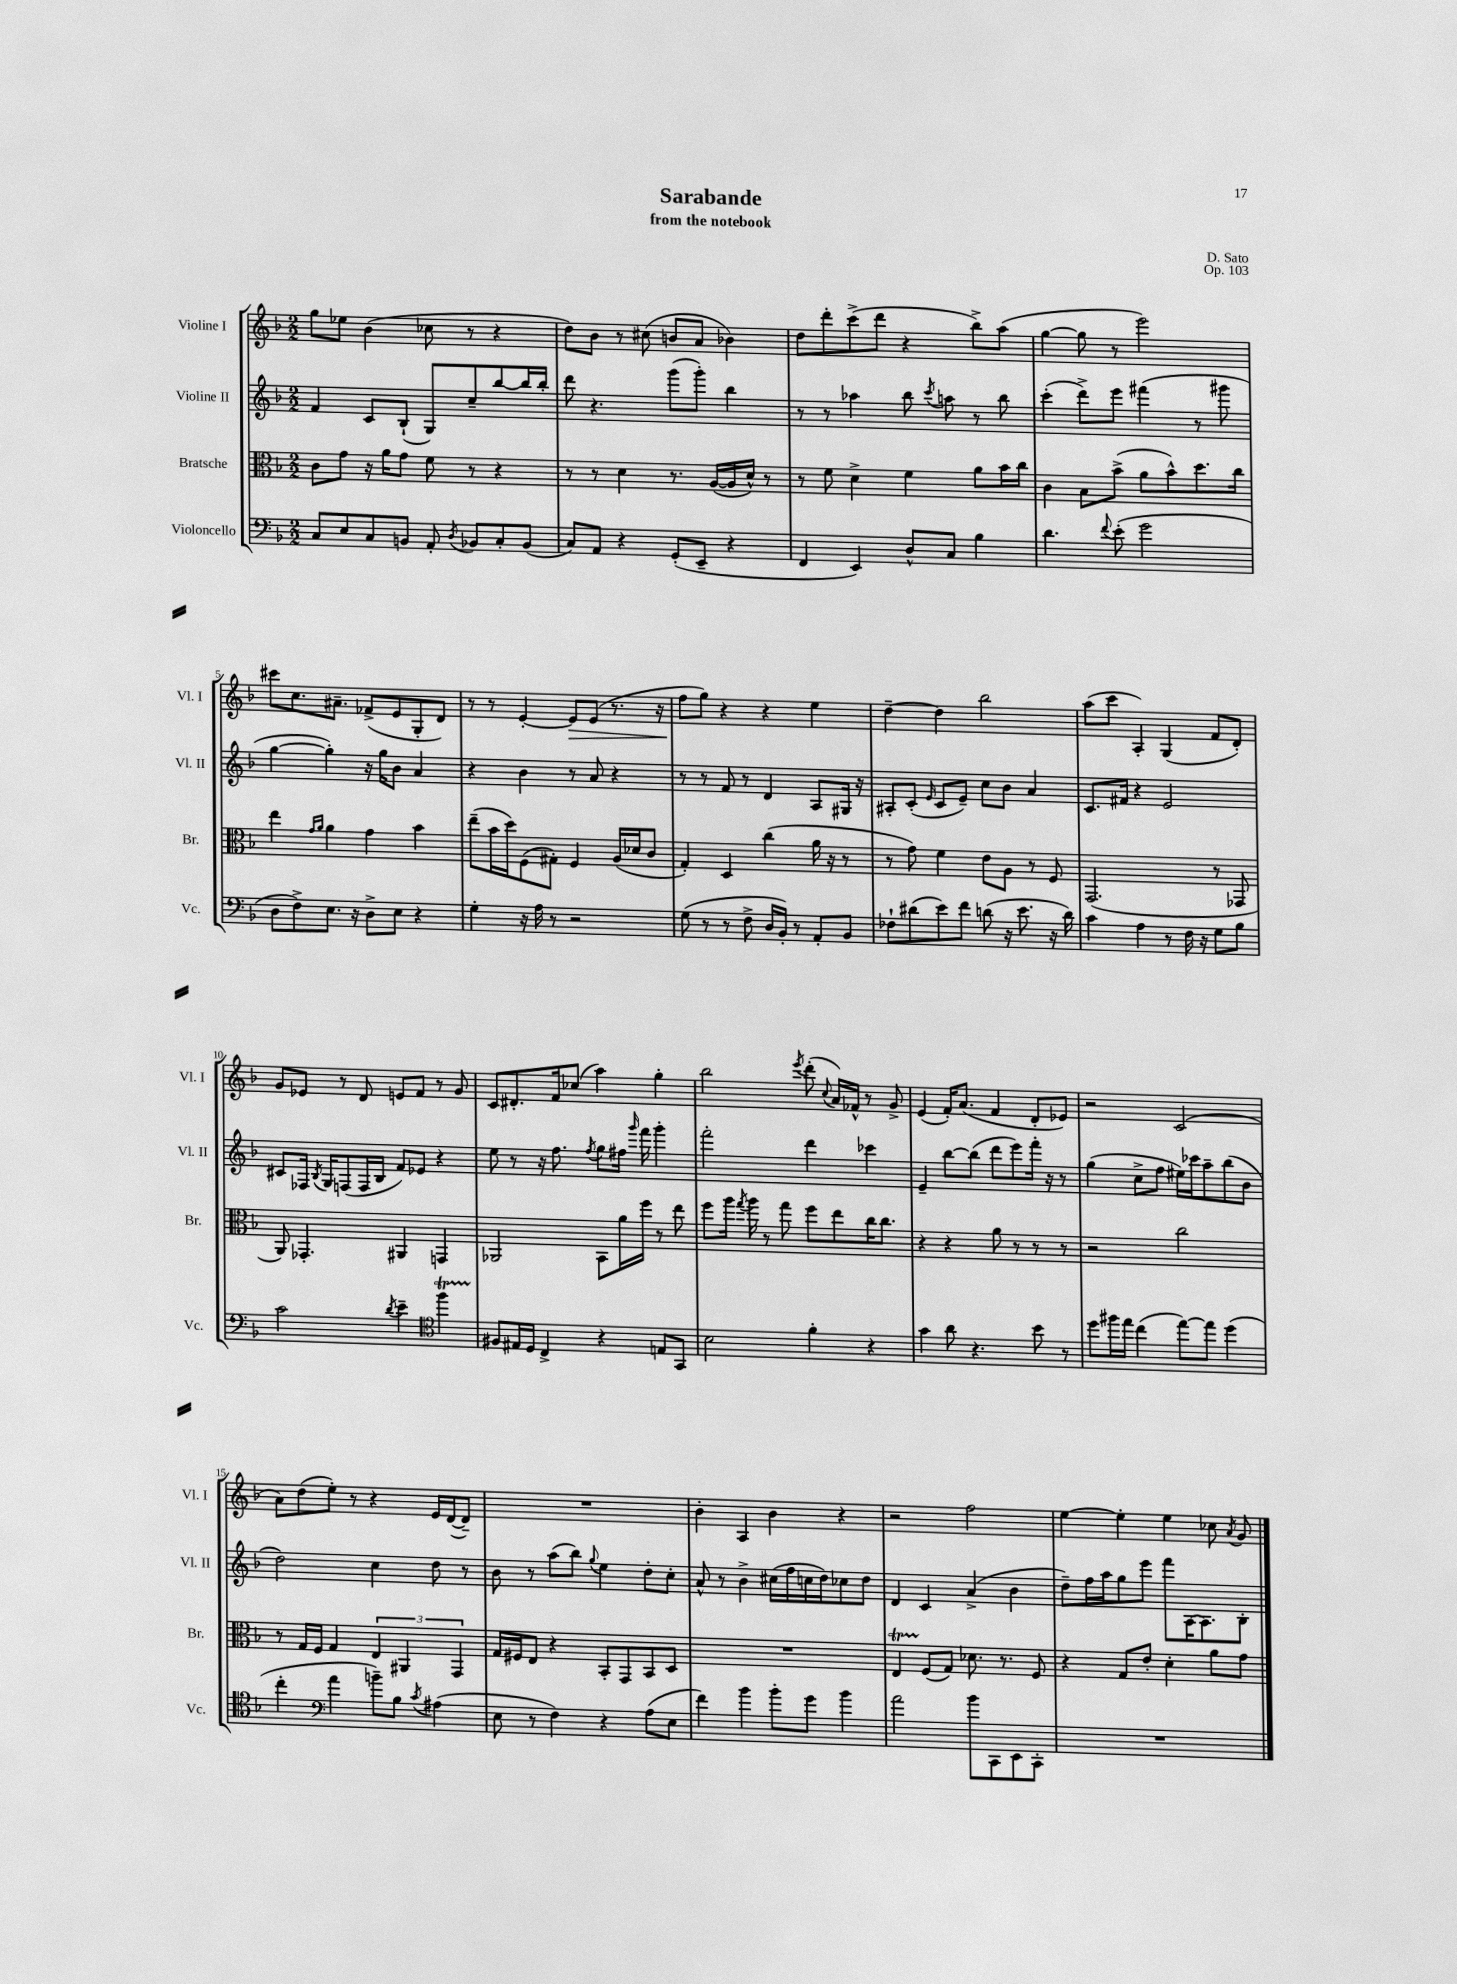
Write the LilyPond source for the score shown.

\header { title = "Sarabande" composer = "D. Sato" subtitle = "from the notebook" opus = "Op. 103" }
<<
\new StaffGroup <<
\new Staff = "s0" \with { instrumentName = "Violine I" shortInstrumentName = "Vl. I" } {
    \clef treble \key f \major \numericTimeSignature \time 2/2
    \autoBeamOff g''8[ ees''8] bes'4( ces''8 r8 r4 |
    d''8[) bes'8] r8 cis''8( b'8[ a'8] bes'4) |
    d''8[ d'''8-. c'''8->( d'''8] r4 bes''8[->) a''8]( |
    g''4~ g''8 r8 e'''2) |
    cis'''8[ c''8. ais'8.]-- fes'8[->( e'8 g8-. d'8]) |
    r8 r8 e'4~-. e'8[\> e'8]( r8. r16 |
    f''8[\! g''8]) r4 r4 e''4 |
    d''4~-- d''4 bes''2 |
    a''8[( c'''8] a4-.) g4( f'8[ d'8]-.) |
    g'8[ ees'8] r8 d'8 e'8[ f'8] r8 g'8 |
    c'8[ dis'8.-. f'16 ces''8]( a''4) g''4-. |
    bes''2 \acciaccatura { e'''8 } d'''8-.( \appoggiatura { c''8 } a'16[) fes'16]-^ r8 g'8-> |
    e'4( f'16[-.) a'8.]( f'4 d'8[-. ees'8]) |
    r2 c'2( |
    a'8[) d''8( e''8]-.) r8 r4 e'16[ d'16~( d'8]--) |
    R1 |
    bes'4-. a4 bes'4 r4 |
    r2 f''2 |
    e''4~ e''4-. e''4 ces''8 \acciaccatura { a'8 } g'8 \bar "|." |
}
\new Staff = "s1" \with { instrumentName = "Violine II" shortInstrumentName = "Vl. II" } {
    \clef treble \key f \major \numericTimeSignature \time 2/2
    \autoBeamOff f'4 c'8[ bes8]-!( g8[) c''8-- bes''8~ bes''16 bes''16]-. |
    d'''8 r4. g'''8[( g'''8]-.) bes''4 |
    r8 r8 aes''4 bes''8 \acciaccatura { c'''8 } a''8 r8 bes''8 |
    c'''4-.( d'''8[->) e'''8] fis'''4( r8 gis'''8 |
    g''4~ g''4-.) r16 g''16[ bes'8] a'4 |
    r4 bes'4 r8 a'8 r4 |
    r8 r8 f'8 r8 d'4 a8[ gis16] r16 |
    ais8[-. c'8]-.( \grace { e'16 } c'8[ e'8]--) c''8[ bes'8] a'4 |
    c'8.[ fis'16] r4 e'2 |
    cis'8[ fes16] \acciaccatura { bes8 } g16[ f8( f16 bes16] f'8[) ees'8] r4 |
    e''8 r8 r16 f''8. \acciaccatura { f''8 } g''8[ fis''16] \grace { g'''16 } f'''16 g'''4-. |
    f'''2-. d'''4 ces'''4 |
    e'4-- bes''8[~ bes''8]( d'''8[ e'''8) f'''16]-. r16 r8 |
    g''4( c''8[-> f''8] eis''16[) ces'''16 a''8-- bes''8( bes'8] |
    d''2) c''4 d''8 r8 |
    bes'8 r8 a''8[( bes''8]) \appoggiatura { g''8 } e''4 d''8[-. c''8]-. |
    a'8-^ r8 bes'4-> cis''16[( f''16 c''16 d''16) ces''8 d''8] |
    d'4 c'4 a'4->( bes'4 |
    d''8[--) f''16 a''16 g''8 e'''8] f'''8[ a16~ a8. bes8]-. \bar "|." |
}
\new Staff = "s2" \with { instrumentName = "Bratsche" shortInstrumentName = "Br." } {
    \clef alto \key f \major \numericTimeSignature \time 2/2
    \autoBeamOff c'8[ g'8] r16 a'16[ g'8] f'8 r8 r4 |
    r8 r8 d'4 r8. a16[~( a16 d'16]-^) r8 |
    r8 f'8 d'4-> f'4 a'8[ bes'16 c''16] |
    c'4 bes8[ bes'8]->( a'8[ bes'8-^) d''8. c''16] |
    e''4 \grace { g'16[ a'16] } a'4 g'4 bes'4 |
    e''8[--( bes'16 d''16) f8( gis8]-.) f4 a16[( des'16 c'8] |
    g4-.) d4 c''4( a'16 r16 r8 |
    r8 g'8) f'4 e'8[ a8] r8 f8 |
    g,2.( r8 ges,8 |
    a,8) ges,4.-. ais,4 g,4 |
    aes,2 bes,8[ a'16 f''16] r8 e''8 |
    f''8[ a''16] \acciaccatura { g''8 } a''16 r8 g''8 f''8[ e''8 c''16 c''8.] |
    r4 r4 a'8 r8 r8 r8 |
    r2 c''2 |
    r8 g16[ f16] g4 \tuplet 3/2 { e4 ais,4 g,4 } |
    g16[ fis16 e8] r4 bes,8[-. g,8 bes,8 d8] |
    R1 |
    e4\startTrillSpan f8[\stopTrillSpan( g8]) des'8. r8. f8 |
    r4 g8[ e'8]-. d'4-. a'8[ g'8] \bar "|." |
}
\new Staff = "s3" \with { instrumentName = "Violoncello" shortInstrumentName = "Vc." } {
    \clef bass \key f \major \numericTimeSignature \time 2/2
    \autoBeamOff c8[ e8 c8 b,8] a,8-. \acciaccatura { d8 } bes,8[ c8-. bes,8]( |
    c8[) a,8] r4 g,8[-.( e,8]-- r4 |
    f,4 e,4) d8[-^ c8] bes4 |
    d'4. \appoggiatura { f'8 } e'8-.( g'2 |
    d8[ f8->) e8.] r16 d8[-> e8] r4 |
    g4-. r16 a16 r8 r2 |
    g8( r8 r8 f8-> d16[ bes,16]-.) r8 a,8[-. bes,8] |
    fes8[-! dis'8( e'8) f'8] d'8( r16 e'8. r16 d'16) |
    c'4 a4 r8 f16 r16 g8[ bes8] |
    c'2 \acciaccatura { d'8 } e'4-- \clef tenor f''4\startTrillSpan |
    fis8[\stopTrillSpan eis16 d16] c4-> r4 e8[ g,8] |
    bes2 f'4-. r4 |
    g'4 a'8 r4. bes'8 r8 |
    d''8[ fis''16 e''16] c''4( e''8[~) e''8] d''4( |
    c''4-. \clef bass a'4 b'8[--) bes8] \acciaccatura { c'8 } ais4( |
    e8 r8 f4) r4 a8[( e8] |
    f'4) bes'4 bes'8[-. g'8] bes'4 |
    a'2 bes'8[ c,8 e,8 c,8]-. |
    R1 \bar "|." |
}
>>
>>
